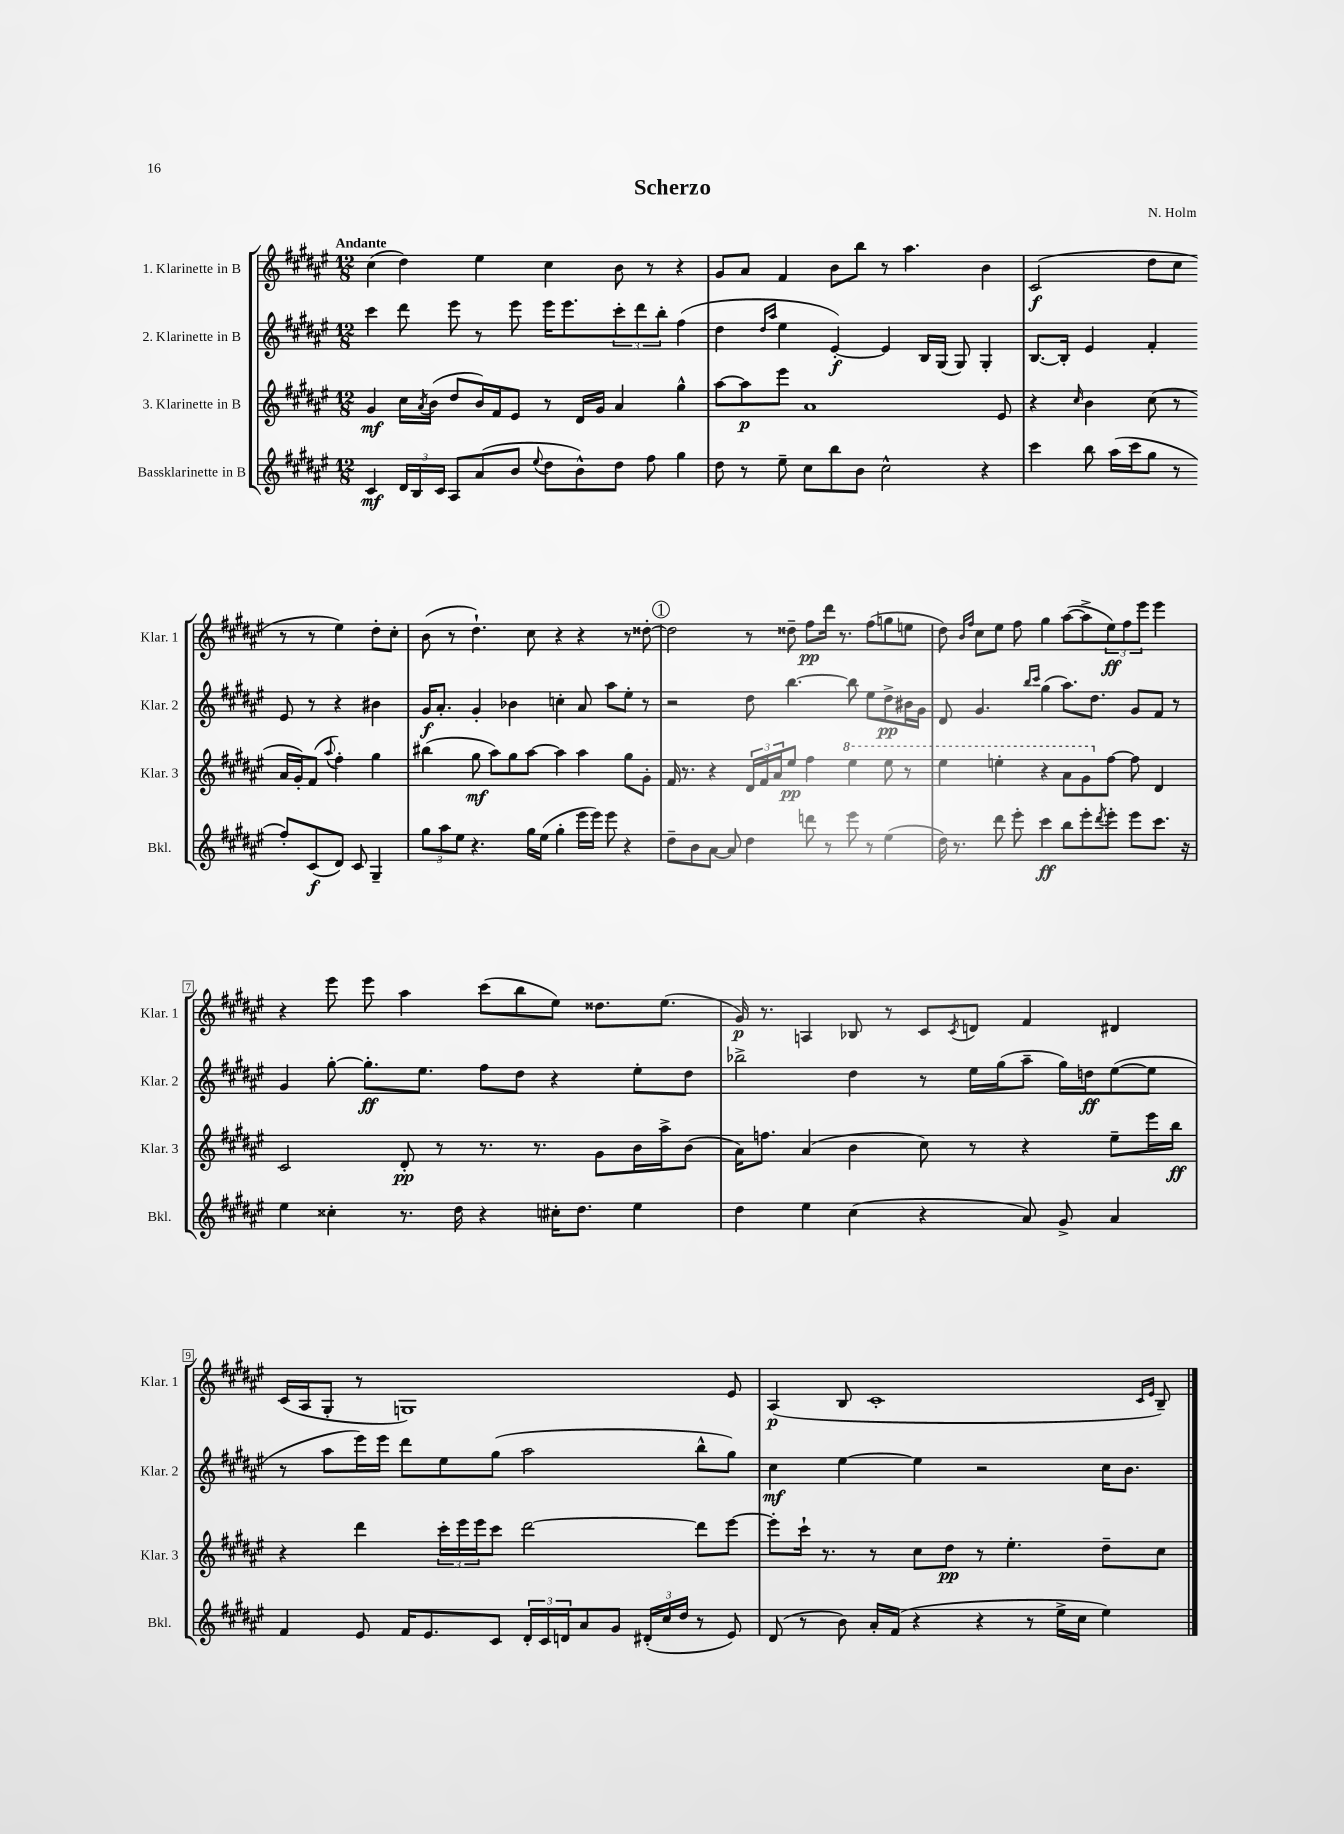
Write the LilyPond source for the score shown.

\header { title = "Scherzo" composer = "N. Holm" }
<<
\new StaffGroup <<
\new Staff = "s0" \with { instrumentName = "1. Klarinette in B" shortInstrumentName = "Klar. 1" } {
    \clef treble \key fis \major \numericTimeSignature \time 12/8 \tempo "Andante"
    cis''4( dis''4) eis''4 cis''4 b'8 r8 r4 |
    gis'8 ais'8 fis'4 b'8 b''8 r8 ais''4. b'4 |
    cis'2\f( dis''8 cis''8 r8 r8 eis''4) dis''8-. cis''8-. |
    b'8( r8 dis''4.-!) cis''8 r4 r4 r8 disis''8~-. |
    \mark \markup { \circle "1" } disis''2 r8 disis''8-- fis''8\pp dis'''16 r8. fis''8( g''8 e''8 |
    dis''8) \grace { b'16 fis''16 } cis''8 eis''8 fis''8 gis''4 ais''8~( ais''8-> \tuplet 3/2 { eis''8\ff) fis''8 eis'''8 } eis'''4 |
    r4 eis'''8 eis'''8 ais''4 cis'''8( b''8 eis''8) disis''8. eis''8.( |
    gis'16\p) r8. a4 bes8 r8 cis'8 \acciaccatura { cis'8 } d'8 fis'4 dis'4 |
    cis'16( ais16 gis8-. r8 g1) eis'8 |
    ais4\p( b8 cis'1-. \grace { cis'16 eis'16 } b8--) \bar "|." |
}
\new Staff = "s1" \with { instrumentName = "2. Klarinette in B" shortInstrumentName = "Klar. 2" } {
    \clef treble \key fis \major \numericTimeSignature \time 12/8
    cis'''4 dis'''8 eis'''8 r8 eis'''8 eis'''16 eis'''8. \tuplet 3/2 { cis'''8-. dis'''8 b''8-. } fis''4( |
    dis''4 \grace { dis''16 ais''16 } eis''4 eis'4~-.\f) eis'4 b16 gis16( gis8) gis4-. |
    b8.~ b16-. eis'4 fis'4-. eis'8 r8 r4 bis'4 |
    gis'16\f ais'8.-. gis'4-. bes'4 c''4-. ais'8 ais''8 eis''8-. r8 |
    \mark \markup { \circle "1" } r2 dis''8 b''4.~ b''8 eis''8 dis''8->\pp bis'16 gis'16 |
    dis'8 gis'4. \grace { b''16 cis'''16 } gis''4( ais''8.) dis''8. gis'8 fis'8 r8 |
    gis'4 gis''8~-. gis''8.-.\ff eis''8. fis''8 dis''8 r4 eis''8-. dis''8 |
    bes''2-> dis''4 r8 eis''16 gis''16( ais''8-- gis''16) d''16\ff eis''8~( eis''8 |
    r8 ais''8 eis'''16) eis'''16 dis'''8 eis''8 gis''8( ais''2 b''8-^ gis''8) |
    cis''4\mf eis''4~ eis''4 r2 cis''16 b'8. \bar "|." |
}
\new Staff = "s2" \with { instrumentName = "3. Klarinette in B" shortInstrumentName = "Klar. 3" } {
    \clef treble \key fis \major \numericTimeSignature \time 12/8
    gis'4\mf cis''16 \acciaccatura { ais'8 } b'16( dis''8 b'16) fis'16 eis'8 r8 dis'16 gis'16 ais'4 gis''4-^ |
    ais''8~ ais''8\p eis'''8 ais'1 eis'8 |
    r4 \grace { cis''16 } b'4 cis''8( r8 ais'16 gis'16-.) fis'8( \appoggiatura { ais''8 } fis''4-.) gis''4 |
    bis''4( gis''8\mf ais''8) gis''8 ais''8~ ais''4 ais''4 gis''8 gis'8-. |
    \mark \markup { \circle "1" } fis'16 r8. r4 \tuplet 3/2 { dis'16 fis'16 ais'16 } eis''8\pp fis''4 \ottava #1 eis'''4 eis'''8 r8 |
    eis'''4 e'''4-. r4 ais''8 gis''8 \ottava #0 fis''8~ fis''8 dis'4 |
    cis'2 dis'8-.\pp r8 r8. r8. gis'8 b'16 ais''16-> b'8( |
    ais'16) f''8. ais'4( b'4 cis''8) r8 r4 eis''8-- eis'''16 b''16\ff |
    r4 dis'''4 \tuplet 3/2 { cis'''16-. eis'''16 eis'''16 } cis'''8 dis'''2~ dis'''8 eis'''8~ |
    eis'''8-. cis'''16-! r8. r8 cis''8 dis''8\pp r8 eis''4.-. dis''8-- cis''8 \bar "|." |
}
\new Staff = "s3" \with { instrumentName = "Bassklarinette in B" shortInstrumentName = "Bkl." } {
    \clef treble \key fis \major \numericTimeSignature \time 12/8
    cis'4\mf \tuplet 3/2 { dis'16 b16 cis'16 } ais8 ais'8( b'8 \appoggiatura { eis''8 } dis''8 b'8-^) dis''8 fis''8 gis''4 |
    dis''8 r8 eis''8-- cis''8 b''8 b'8 cis''2-^ r4 |
    cis'''4 b''8 ais''16( cis'''16 gis''8 r8 fis''8-.) cis'8\f( dis'8) cis'8 gis4-- |
    \tuplet 3/2 { gis''8 ais''8 eis''8 } r4. gis''16 eis''16( gis''4-. eis'''16 eis'''16) eis'''8 r4 |
    \mark \markup { \circle "1" } dis''8-- b'8 ais'8~ ais'8 dis''4 d'''8 r8 eis'''8 r8 eis''4( |
    dis''16) r8. dis'''8 eis'''8-. cis'''4\ff b''8 eis'''8-. \acciaccatura { dis'''8 } eis'''8-. eis'''8 cis'''8. r16 |
    eis''4 cisis''4-. r8. dis''16 r4 cis''16-. dis''8. eis''4 |
    dis''4 eis''4 cis''4( r4 ais'8) gis'8-> ais'4 |
    fis'4 eis'8 fis'16 eis'8. cis'8 \tuplet 3/2 { dis'16-. cis'16 d'16 } ais'8 gis'8 \tuplet 3/2 { dis'16-.( cis''16 dis''16 } r8 eis'8) |
    dis'8( r8 b'8) ais'16-. fis'16( r4 r4 r8 eis''16-> cis''16 eis''4) \bar "|." |
}
>>
>>
\layout { \context { \Score \override BarNumber.stencil = #(make-stencil-boxer 0.1 0.3 ly:text-interface::print) } }
